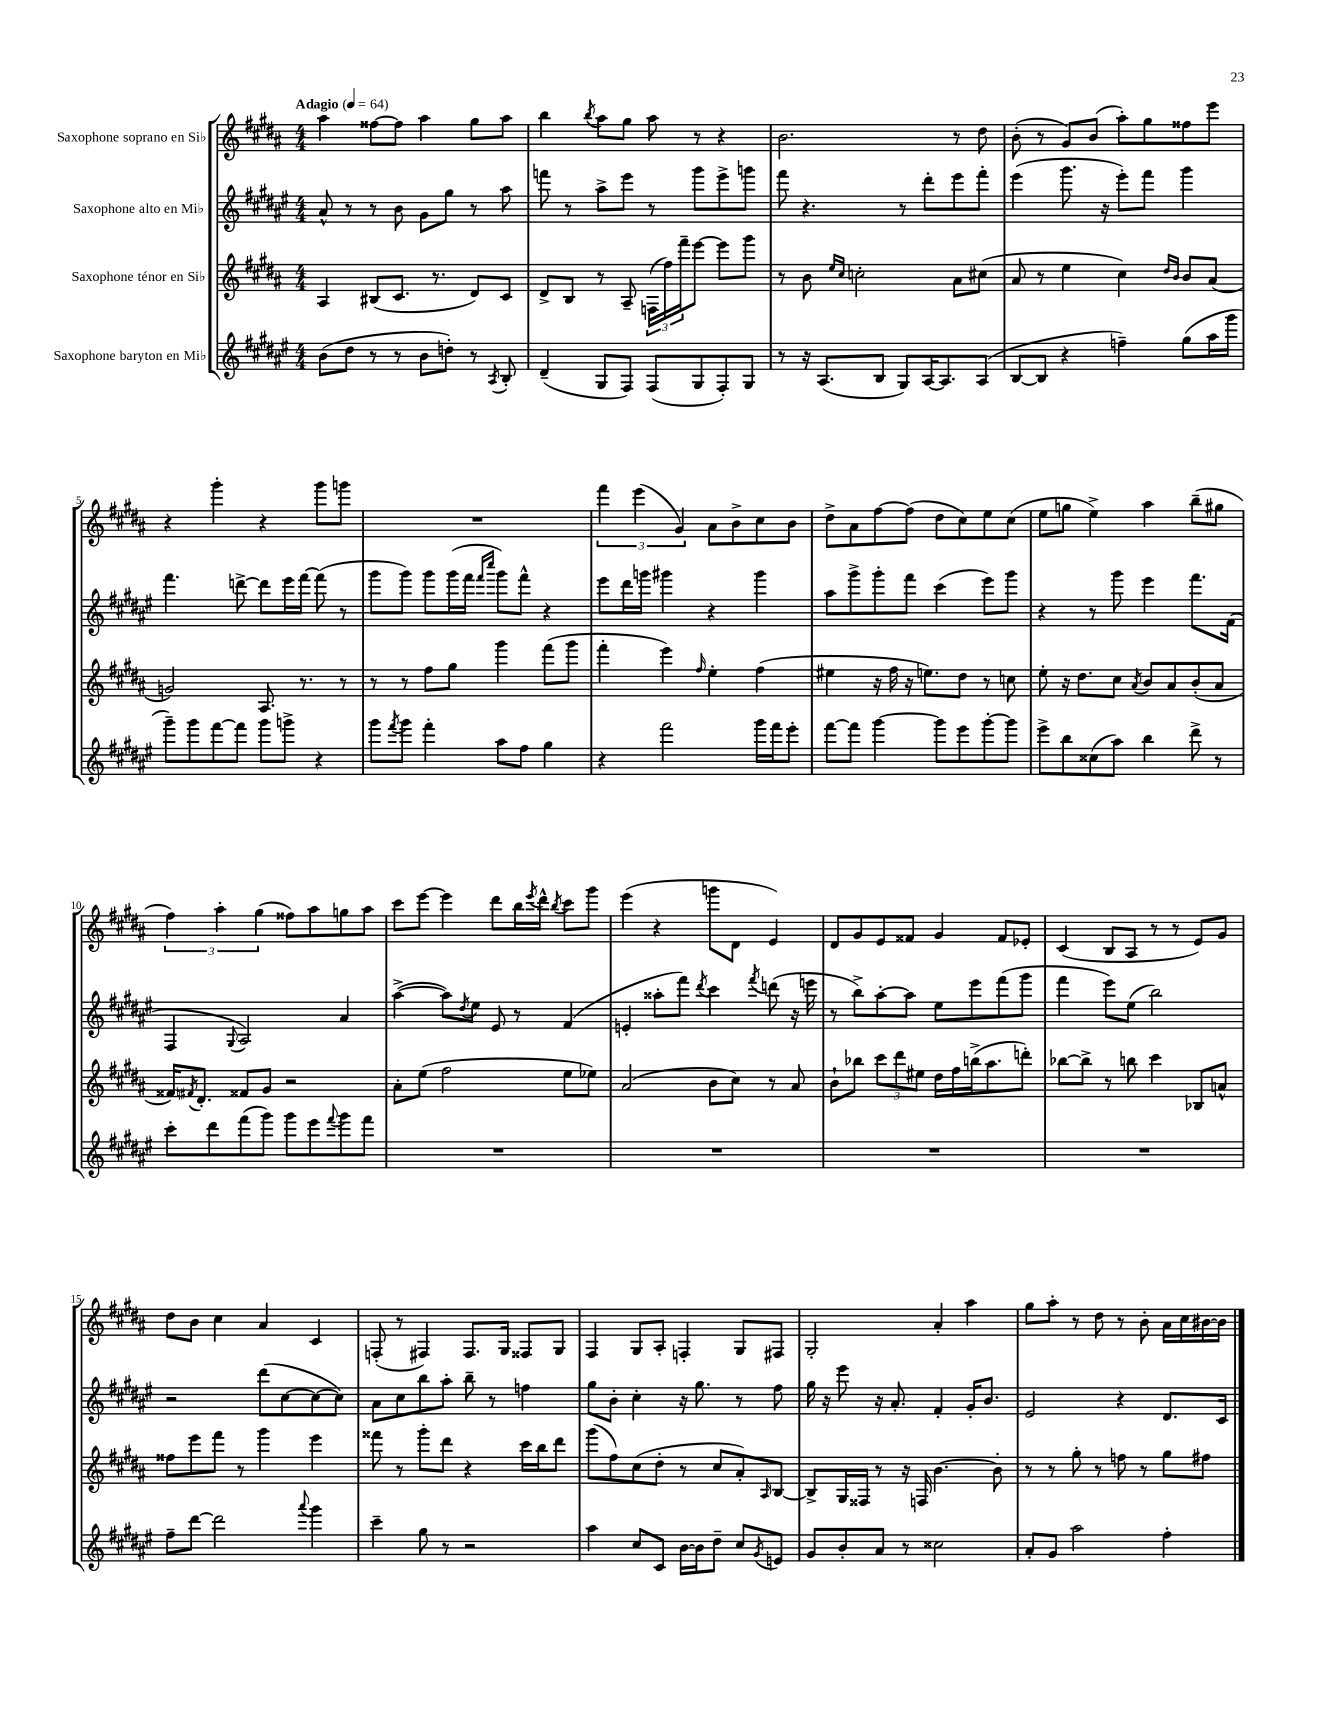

**kern	**kern	**kern	**kern
*staff4	*staff3	*staff2	*staff1
*clefG2	*clefG2	*clefG2	*clefG2
*k[f#c#g#d#a#e#]	*k[f#c#g#d#a#]	*k[f#c#g#d#a#e#]	*k[f#c#g#d#a#]
*M4/4	*M4/4	*M4/4	*M4/4
*MM64	*MM64	*MM64	*MM64
(8b	4A#	8a#^^	4aa#
8dd#	.	8r	.
8r	(8B#	8r	[8ff##
8r	8.c#	8b	8ff##]
8b	.	8g#	4aa#
.	8.r	.	.
8dd')	.	8gg#	.
8r	8d#)	8r	8gg#
8qA#	.	.	.
8B'	8c#	8aa#	8aa#
=	=	=	=
(4d#~	8d#^	8fff	4bb
.	8B	8r	.
.	.	.	8qbb
8G#	8r	8aa#^	8aa#
8F#)	8A#~	8eee#	8gg#
(8F#	(24F	8r	8aa#
.	24ff#)	.	.
.	24fff#~	.	.
8G#	[8eee	8ggg#	8r
8F#')	8eee]	8eee#^	4r
8G#	8ggg#	8ggg	.
=	=	=	=
8r	8r	8fff#	2.b
16r	8b	4.r	.
(8.A#	.	.	.
.	16qqee	.	.
.	16qqcc#	.	.
.	2cc'	.	.
8B	.	.	.
8G#)	.	8r	.
[16A#	.	8ddd#'	.
8.A#]	.	.	.
.	8a#	8eee#	8r
(8A#	(8cc#	8fff#'	8dd#
=	=	=	=
[8B	8a#	(4eee#	(8b'
8B]	8r	.	8r
4r	4ee	8.ggg#	8g#)
.	.	.	(8b
.	.	16r	.
4ff~)	4cc#)	8eee#')	8aa#')
.	.	8fff#	8gg#
.	16qqdd#	.	.
.	16qqb	.	.
(8gg#	8b	4ggg#	8ff##
16aa#	(8a#	.	8eee
16ggg#	.	.	.
=	=	=	=
8ggg#~)	2g)	4.fff#	4r
8ggg#	.	.	.
[8fff#	.	.	4ggg#'
8fff#]	.	[8ddd^	.
8ggg#	8.A#	8ddd]	4r
8ggg^	.	16eee#	.
.	8.r	[16fff#	.
4r	.	(8fff#]	8ggg#
.	8r	8r	8ggg
=	=	=	=
8ggg#	8r	8ggg#	1r
8qfff#	.	.	.
8ggg#	8r	8ggg#)	.
4fff#'	8ff#	8ggg#	.
.	8gg#	(16ggg#	.
.	.	16fff#	.
.	.	16qqfff#	.
.	.	16qqcccc#	.
8aa#	4ggg#	8ggg#)	.
8ff#	.	8fff#^^	.
4gg#	(8fff#	4r	.
.	8ggg#	.	.
=	=	=	=
4r	4fff#'	8eee#	6fff#
.	.	16ddd#	.
.	.	.	(6eee
.	.	16ggg	.
2fff#	4eee)	4ggg#	.
.	.	.	6g#)
.	16qqff#	.	.
.	4ee'	4r	8a#
.	.	.	8b^
16ggg#	(4ff#	4ggg#	8cc#
16fff#	.	.	.
8eee#'	.	.	8b
=	=	=	=
[8fff#	4ee#	8aa#	8dd#^
8fff#]	.	8ggg#^	8a#
[4ggg#	16r	8ggg#'	[8ff#
.	16ff#	.	.
.	16r	8fff#	(8ff#]
.	8.ee)	.	.
8ggg#]	.	(4ccc#	8dd#
8eee#	8dd#	.	8cc#)
[8ggg#'	8r	8eee#)	8ee
8ggg#]	8cc	8ggg#	(8cc#
=	=	=	=
8eee#^	8ee'	4r	8ee
8bb	16r	.	8gg
.	8.dd#	.	.
(8cc##	.	8r	4ee^)
8aa#)	8cc#	8ggg#	.
.	8qa#	.	.
4bb	8b	4eee#	4aa#
.	8a#	.	.
8ddd#^	(8b'	8.fff#	(8bb~
8r	8a#	.	8gg#
.	.	(16f#	.
=	=	=	=
8ccc#'	16f##)	4F#	6ff#)
.	8qf#	.	.
.	8.d#'	.	.
8ddd#	.	.	.
.	.	.	6aa#'
.	.	8qqG#	.
(8fff#	8f##	2A#)	.
.	.	.	(6gg#
8ggg#)	8g#	.	.
8ggg#	2r	.	8ff##)
8eee#	.	.	8aa#
8qqfff#	.	.	.
8ggg#	.	4a#	8gg
8fff#	.	.	8aa#
=	=	=	=
1r	8a#'	([4aa#^	8ccc#
.	(8ee	.	[8eee
.	2ff#	8aa#])	4eee]
.	.	8qdd#	.
.	.	8ee#	.
.	.	8e#	8ddd#
.	.	8r	16bb
.	.	.	8qeee
.	.	.	16ddd#^^
.	.	.	8qbb
.	8ee	(4f#	8ccc#
.	8ee-)	.	8ggg#
=	=	=	=
1r	(2a#	4e'	(4eee
.	.	8aa##'	4r
.	.	8fff#)	.
.	.	8qddd#	.
.	8b	4ccc#	8ggg
.	8cc#)	.	8d#
.	.	8qfff#	.
.	8r	(8ddd	4e)
.	8a#	16r	.
.	.	16eee	.
=	=	=	=
1r	8b`	8r	8d#
.	8bb-	8bb^)	8g#
.	12ccc#	[8aa#'	8e
.	12ddd#	.	.
.	.	8aa#]	8f##
.	12ee#	.	.
.	16dd#	8ee#	4g#
.	16ff#	.	.
.	(16bb^	8eee#	.
.	8.aa#	.	.
.	.	(8fff#	8f##
.	8ddd')	8ggg#	8e-'
=	=	=	=
1r	[8bb-	4fff#	(4c#
.	8bb-^]	.	.
.	8r	8eee#)	8B
.	8bb	(8ee#	8A#
.	4ccc#	2bb)	8r
.	.	.	8r
.	8B-	.	8e)
.	8a^^	.	8g#
=	=	=	=
8ff#~	8ff##	2r	8dd#
[8ddd#	8eee	.	8b
2ddd#]	8fff#	.	4cc#
.	8r	.	.
.	4ggg#	(8ddd#	4a#
.	.	[8cc#	.
8qqaaa#	.	.	.
4ggg#	4eee	8cc#_	4c#
.	.	8cc#])	.
=	=	=	=
4ccc#~	8fff##	8a#	(8F'
.	8r	8cc#	8r
8gg#	8ggg#'	8bb	4F#)
8r	8ddd#	8aa#'	.
2r	4r	8bb~	8.F#
.	.	8r	.
.	.	.	16G#
.	16ccc#	4ff	8F##
.	16bb	.	.
.	8ddd#	.	8G#
=	=	=	=
4aa#	(8ggg#	8gg#	4F#
.	8ff#)	8b'	.
8cc#	(8cc#	4cc#'	8G#
8c#	8dd#'	.	8A#'
[16b	8r	16r	4F'
16b]	.	8.gg#	.
8dd#~	8cc#	.	.
8cc#	8a#')	8r	8G#
8qg#	16qqA#	.	.
8e	[8B	8ff#	8F#
=	=	=	=
8g#	8B^]	16gg#	2G#'
.	.	16r	.
8b'	16G#	8eee#	.
.	16F##	.	.
8a#	8r	16r	.
.	.	8.a#'	.
8r	16r	.	.
.	16F	.	.
2cc##	[4.b	4f#'	4a#'
.	.	16g#'	4aa#
.	.	8.b	.
.	8b']	.	.
=	=	=	=
8a#'	8r	2e#	8gg#
8g#	8r	.	8aa#'
2aa#	8gg#'	.	8r
.	8r	.	8dd#
.	8ff	4r	8r
.	8r	.	8b'
4ff#'	8gg#	8.d#	16a#
.	.	.	16cc#
.	8ff#	.	[16b#
.	.	16c#	16b#]
==	==	==	==
*-	*-	*-	*-
